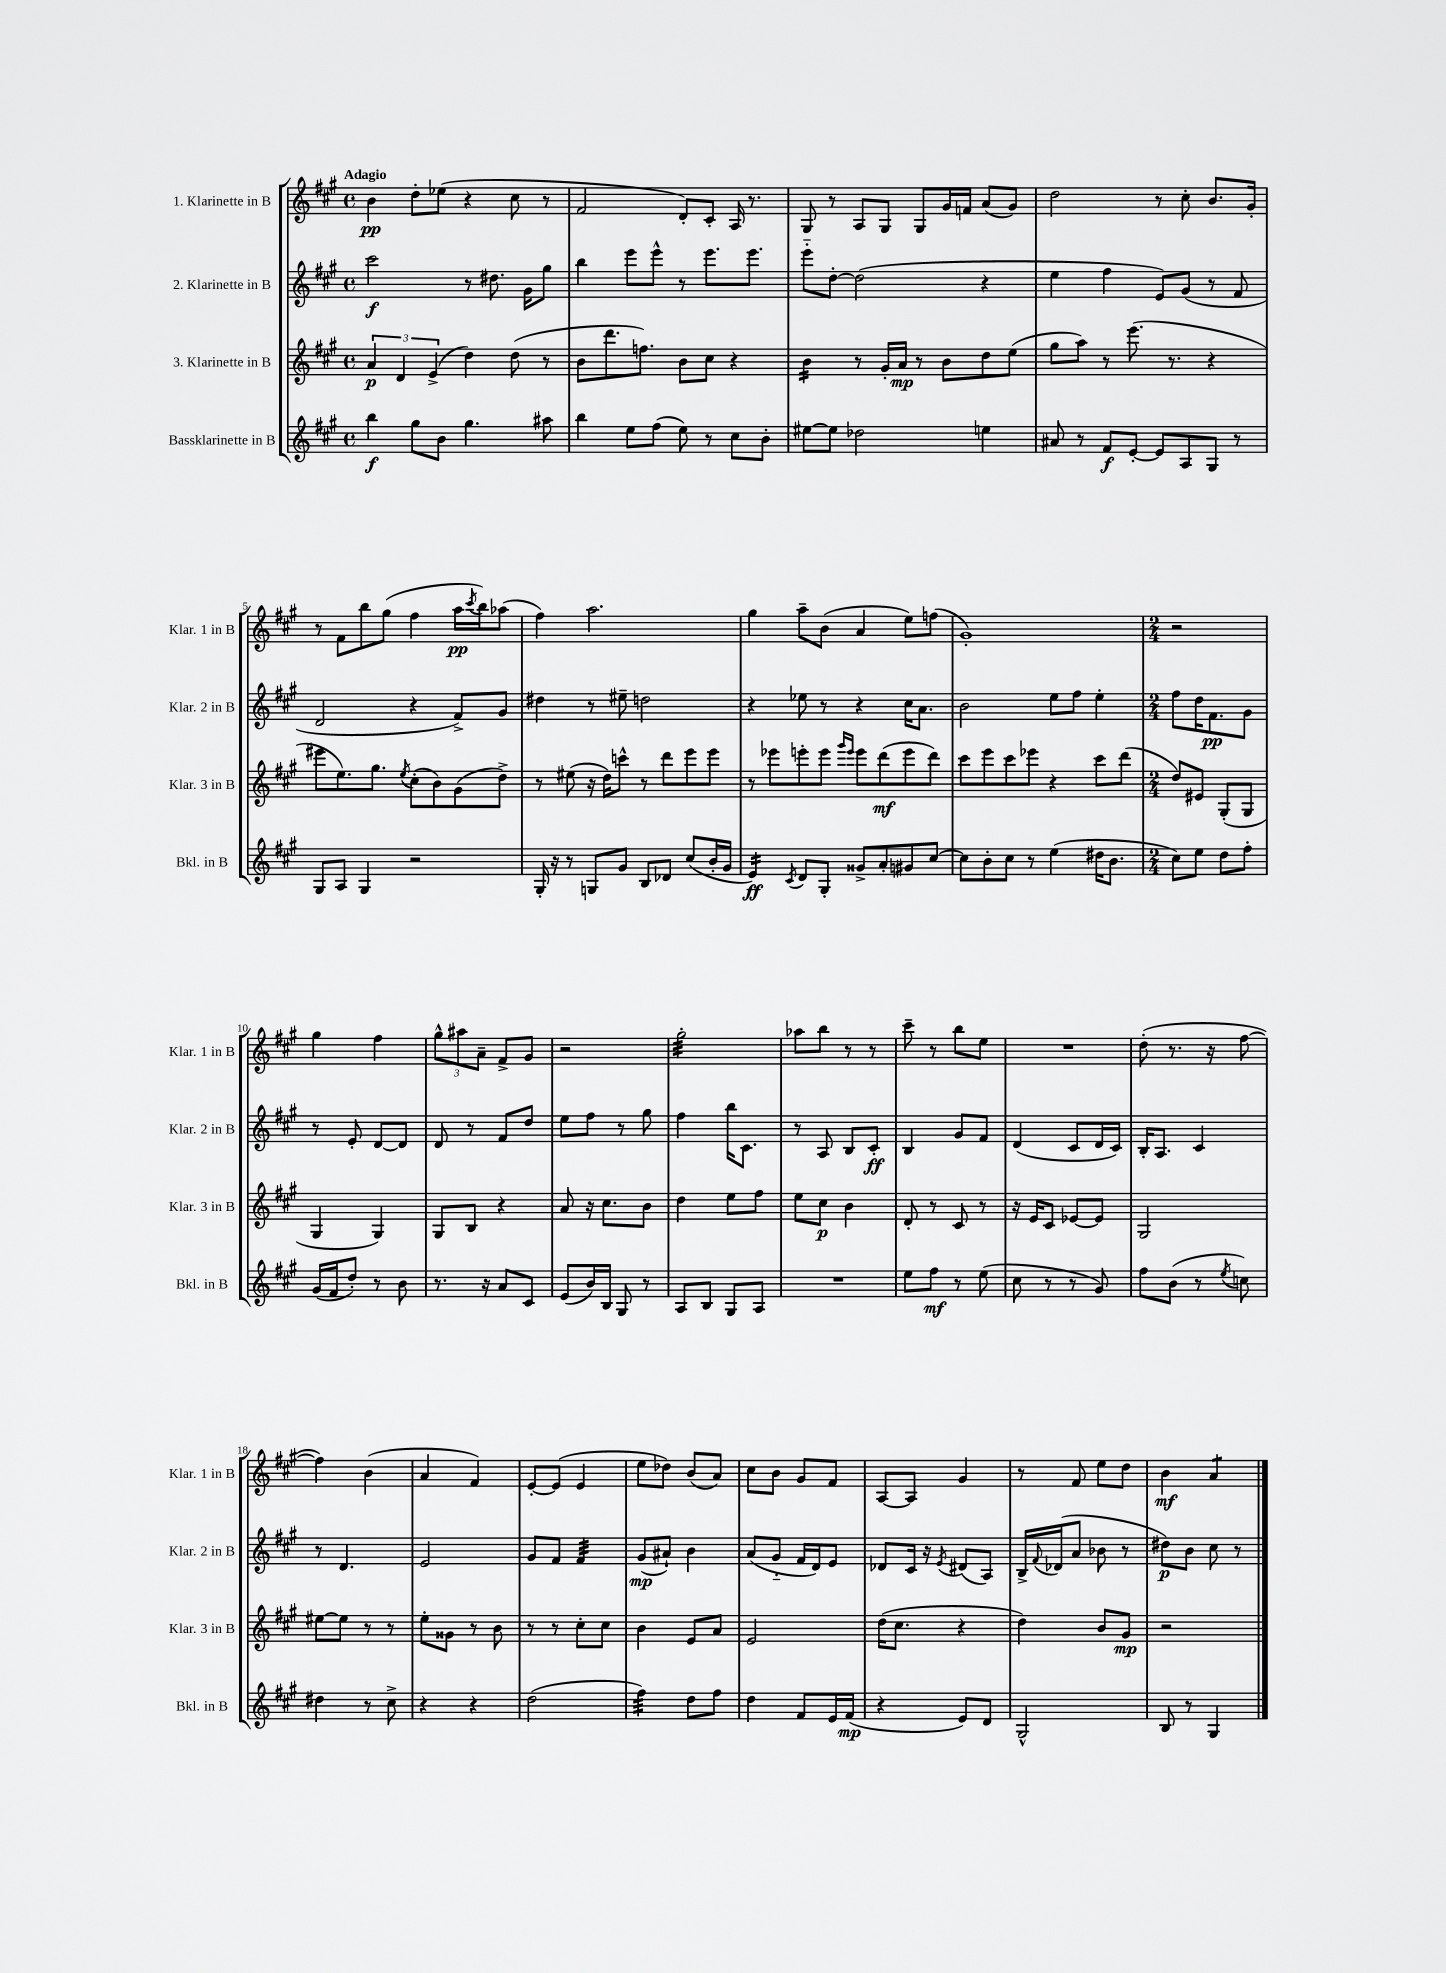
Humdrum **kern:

**kern	**kern	**kern	**kern
*staff4	*staff3	*staff2	*staff1
*clefG2	*clefG2	*clefG2	*clefG2
*k[f#c#g#]	*k[f#c#g#]	*k[f#c#g#]	*k[f#c#g#]
*M4/4	*M4/4	*M4/4	*M4/4
*met(c)	*met(c)	*met(c)	*met(c)
4bb	6a	2ccc#	4b
.	6d	.	.
8gg#	.	.	8dd'
.	(6e^	.	.
8b	.	.	(8ee-
4.gg#	4dd)	8r	4r
.	.	8.dd#	.
.	(8dd	.	8cc#
.	.	16g#	.
8aa#	8r	8gg#	8r
=	=	=	=
4bb	8b	4bb	2f#
.	8.ddd	.	.
8ee	.	8eee	.
.	8.ff)	.	.
(8ff#	.	8eee^^	.
8ee)	8b	8r	8d')
8r	8cc#	8.eee	8c#'
8cc#	4r	.	16A
.	.	8.eee	8.r
8b'	.	.	.
=	=	=	=
[8ee#	4b	8eee'~	8G#
8ee#]	.	[8dd'	8r
2dd-	8r	(2dd]	8A
.	16g#'	.	8G#
.	16a	.	.
.	8r	.	8G#
.	8b	.	16g#
.	.	.	16f
4ee	8dd	4r	(8a
.	(8ee	.	8g#)
=	=	=	=
8a#	8gg#	4ee	2dd
8r	8aa)	.	.
8f#	8r	4ff#	.
[8e'	(8.eee	.	.
8e]	.	8e)	8r
.	8.r	.	.
8A	.	(8g#	8cc#'
8G#	4r	8r	8.b
8r	.	8f#	.
.	.	.	16g#'
=	=	=	=
8G#	8eee#	2d	8r
8A	8.ee)	.	8f#
4G#	.	.	8bb
.	8.gg#	.	.
.	.	.	(8gg#
.	8qee	.	.
2r	(8cc#'	4r	4ff#
.	8b)	.	.
.	(8g#	8f#^)	16aa
.	.	.	8qccc#
.	.	.	16bb)
.	8dd^)	8g#	(8aa-
=	=	=	=
16G#'	8r	4dd#	4ff#)
16r	.	.	.
8r	(8ee#	.	.
8G	16r	8r	2.aa
.	16dd)	.	.
8g#	8ccc^^	8ee#~	.
8B	8r	2dd	.
8d-	8ddd	.	.
(8cc#	8eee	.	.
16b'	8eee	.	.
16g#	.	.	.
=	=	=	=
4e)	8r	4r	4gg#
.	8eee-	.	.
8qc#	.	.	.
8d	8eee'	8ee-	8aa~
8G#'	8eee	8r	(8b
.	16qqggg#	.	.
.	16qqeee	.	.
8g##^	8eee	4r	4a
8a'	(8ddd	.	.
8g#	8eee	16cc#	8ee)
.	.	8.a	.
[8cc#	8ddd)	.	(8ff
=	=	=	=
8cc#]	8ccc#	2b	1g#')
8b'	8eee	.	.
8cc#	8ccc#	.	.
8r	8eee-	.	.
(4ee	4r	8ee	.
.	.	8ff#	.
16dd#	8ccc#	4ee'	.
8.b	.	.	.
.	(8ddd	.	.
=	=	=	=
*M2/4	*M2/4	*M2/4	*M2/4
8cc#)	8dd)	8ff#	2r
8ee	8e#	16dd	.
.	.	8.f#	.
8dd	(8G#'	.	.
8ff#'	8G#	8g#	.
=	=	=	=
(16g#	4G#	8r	4gg#
16f#	.	.	.
8dd')	.	8e'	.
8r	4G#)	[8d	4ff#
8b	.	8d]	.
=	=	=	=
8.r	8G#	8d	12gg#^^
.	.	.	12aa#
.	8B	8r	.
.	.	.	12a~
16r	.	.	.
8a	4r	8f#	8f#^
8c#	.	8dd	8g#
=	=	=	=
(8e	8a	8ee	2r
16b)	16r	8ff#	.
16B	8.cc#	.	.
8G#	.	8r	.
8r	8b	8gg#	.
=	=	=	=
8A	4dd	4ff#	2gg#'
8B	.	.	.
8G#	8ee	16bb	.
.	.	8.c#	.
8A	8ff#	.	.
=	=	=	=
2r	8ee	8r	8aa-
.	8cc#	8A	8bb
.	4b	8B	8r
.	.	8c#'	8r
=	=	=	=
8ee	8d'	4B	8ccc#~
8ff#	8r	.	8r
8r	8c#	8g#	8bb
(8ee	8r	8f#	8ee
=	=	=	=
8cc#	16r	(4d	2r
.	16e	.	.
8r	8c#	.	.
8r	[8e-	8c#	.
8g#)	8e-]	16d	.
.	.	16c#)	.
=	=	=	=
8ff#	2G#	16B'	(8dd'
.	.	8.A	.
(8b	.	.	8.r
8r	.	4c#	.
.	.	.	16r
8qee	.	.	.
8cc)	.	.	[8ff#
=	=	=	=
4dd#	[8ee#	8r	4ff#])
.	8ee#]	4.d	.
8r	8r	.	(4b
8cc#^	8r	.	.
=	=	=	=
4r	8ee'	2e	4a
.	8g##	.	.
4r	8r	.	4f#)
.	8b	.	.
=	=	=	=
(2dd	8r	8g#	[8e'
.	8r	8f#	(8e]
.	8cc#'	4f#	4e
.	8cc#	.	.
=	=	=	=
4ff#)	4b	(8g#	8ee
.	.	8a#`)	8dd-)
8dd	8e	4b	(8b
8ff#	8a	.	8a)
=	=	=	=
4dd	2e	(8a	8cc#
.	.	8g#'~	8b
8f#	.	16f#	8g#
.	.	16d)	.
16e	.	8e	8f#
(16f#	.	.	.
=	=	=	=
4r	(16dd	8d-	[8A
.	8.cc#	.	.
.	.	16c#	8A]
.	.	16r	.
.	.	8qe	.
8e)	4r	(8d#	4g#
8d	.	8A)	.
=	=	=	=
2G#^^	4dd)	16B^	8r
.	.	8qqf#	.
.	.	(16d-	.
.	.	8a	8f#
.	8b	8b-	8ee
.	8g#	8r	8dd
=	=	=	=
8B	2r	8dd#)	4b
8r	.	8b	.
4G#	.	8cc#	4a
.	.	8r	.
==	==	==	==
*-	*-	*-	*-
